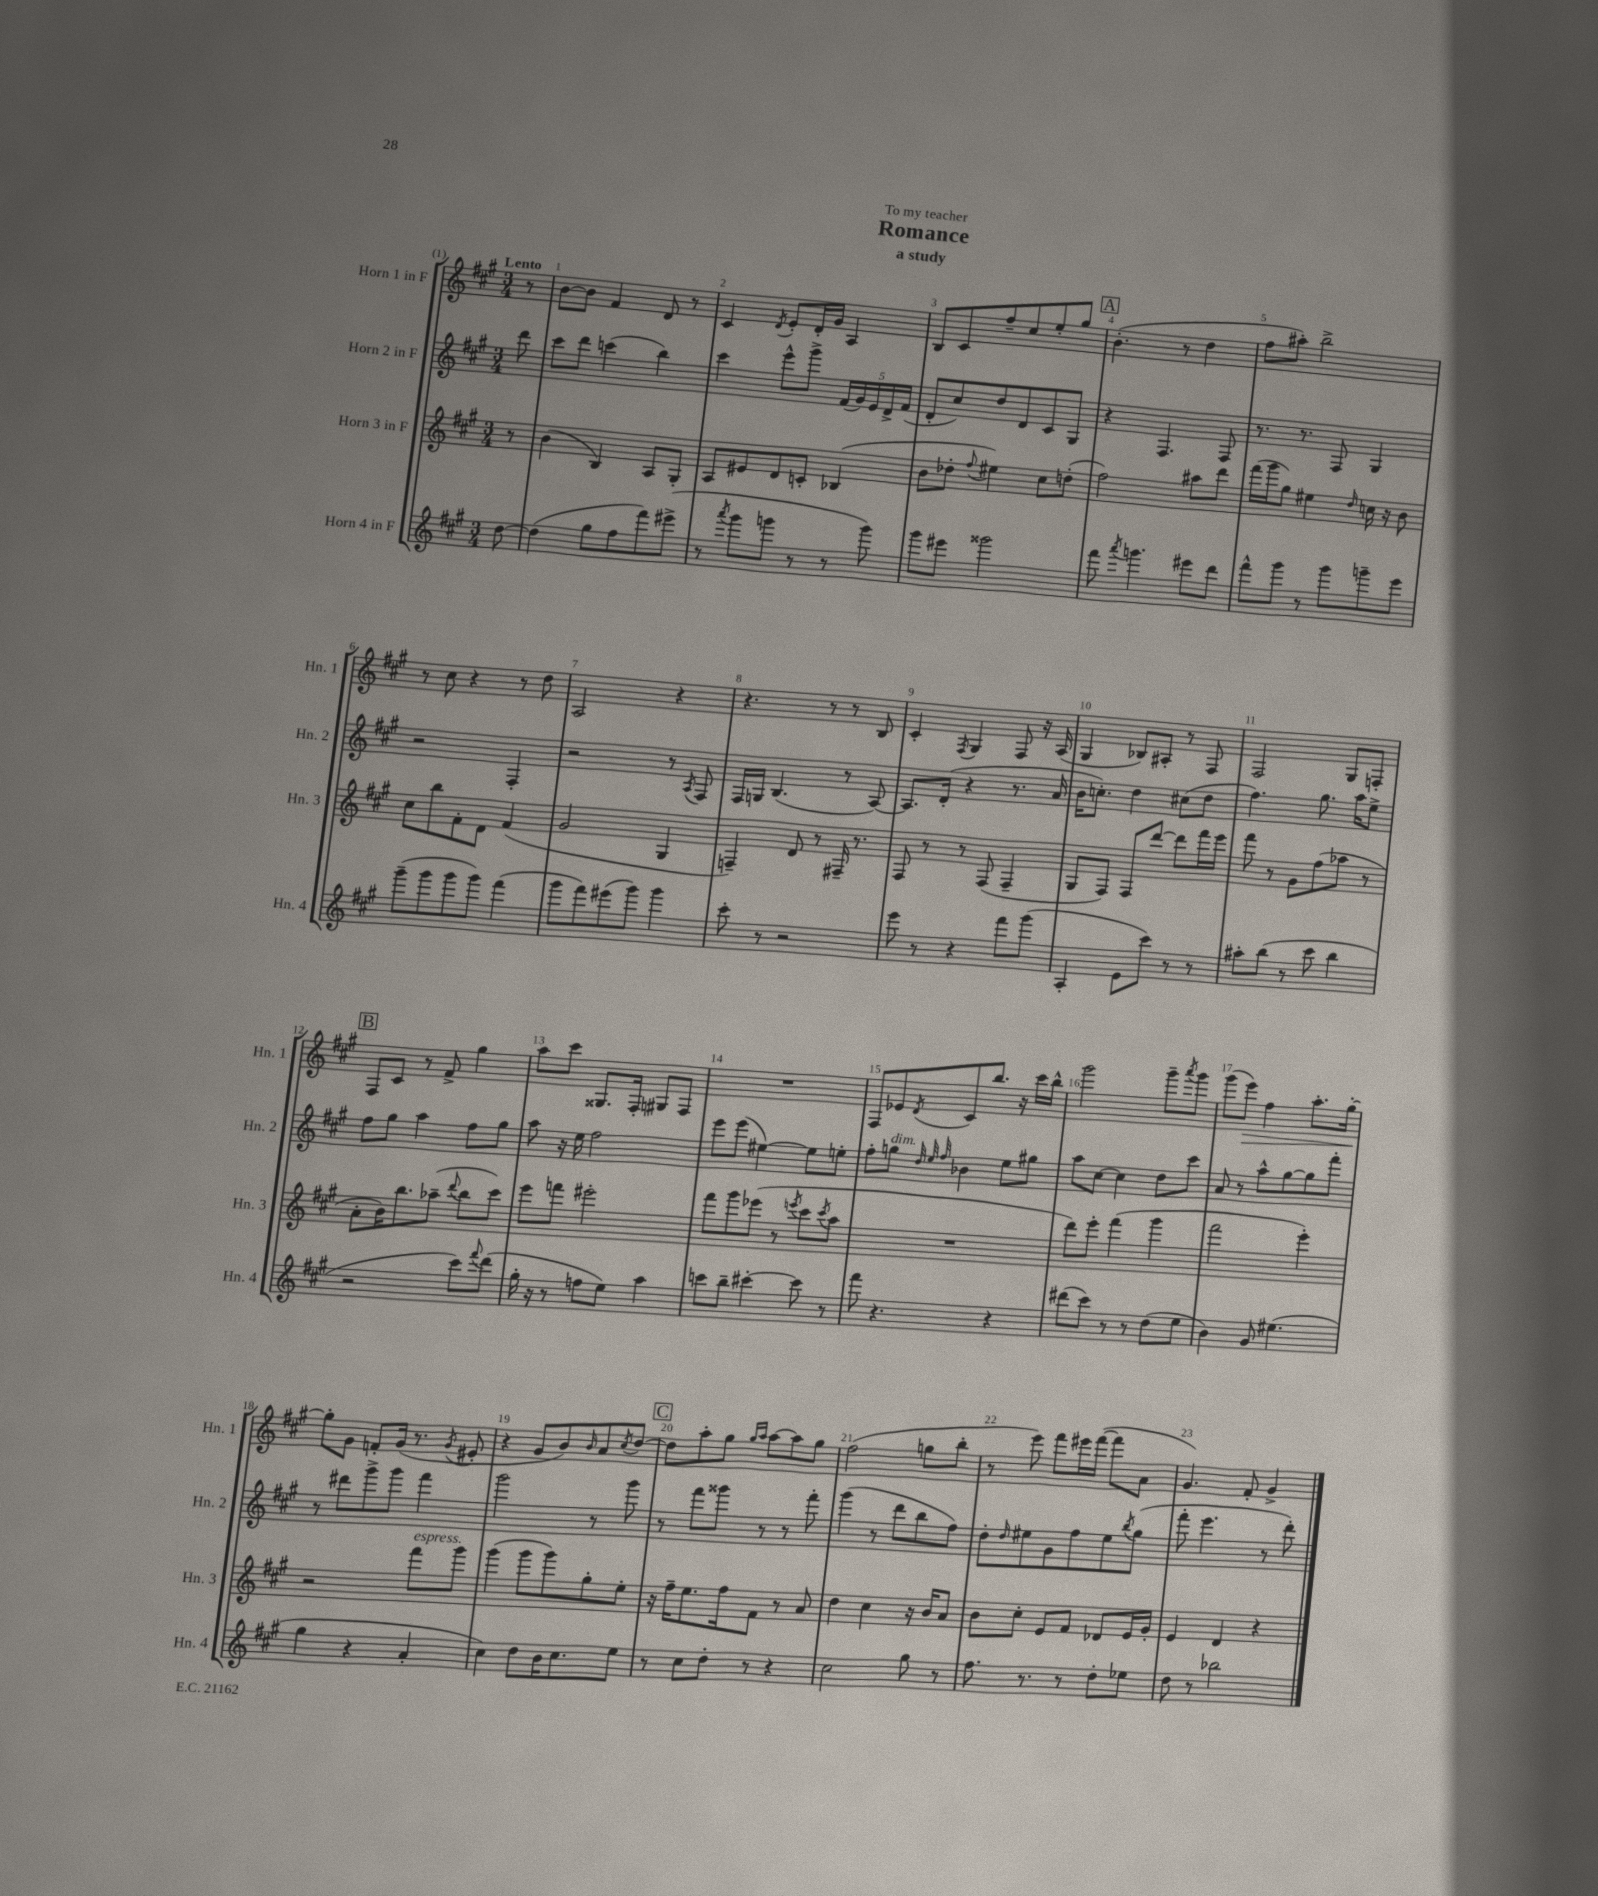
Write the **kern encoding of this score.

**kern	**kern	**kern	**kern	**dynam
*part4	*part3	*part2	*part1	*part1
*staff4	*staff3	*staff2	*staff1	*staff1
*I"Horn 4 in F	*I"Horn 3 in F	*I"Horn 2 in F	*I"Horn 1 in F	*
*I'Hn. 4	*I'Hn. 3	*I'Hn. 2	*I'Hn. 1	*
*clefG2	*clefG2	*clefG2	*clefG2	*
*k[f#c#g#]	*k[f#c#g#]	*k[f#c#g#]	*k[f#c#g#]	*
*M3/4	*M3/4	*M3/4	*M3/4	*
=	=	=	=	=
!	!	!	!LO:TX:a:B:t=Lento	!
[8dd\	8r	8ddd\	8r	.
=1	=1	=1	=1	=1
(4dd\]	(4b\	8ccc#\L	[8b\L	.
.	.	8ddd\J	8b\J]	.
8gg#\L	4B/)	(4cccn\	4f#/	.
8ff#\	.	.	.	.
8fff#\)	8A/L	4bb\)	8d/	.
(8eee#X^\J	8G#'/J	.	8r	.
=2	=2	=2	=2	=2
8r	8A/L	4ccc#\	4c#/	.
8qaaa/	.	.	.	.
8ggg#\L	8e#X/	.	.	.
.	.	.	8qd/	.
8gggn\J	8d/	8eee^^\L	8e'/L	.
8r	8cn'/J	8ggg#^\J	16d'/L	.
.	.	.	16g#/JJ	.
8r	(4B-X/	(20f#/LL	4A/	.
.	.	20g#/)	.	.
.	.	20e/	.	.
8ggg\)	.	.	.	.
.	.	20d^/	.	.
.	.	(20f#/JJ	.	.
=3	=3	=3	=3	=3
8ggg#\L	8b\L	8d'/L	8B/L	.
8eee#X\J	8dd-X'\J	8cc#/)	8c#/	.
.	8qqff#/	.	.	.
2ggg##X\	4ee#X\)	8dd/	8ff#~/	.
.	.	8d/	8cc#/	.
.	8cc#\L	8c#/	8ee'/	.
.	(8ddn'\J	8G#/J	8gg#/J	.
!!LO:REH:place=s1:t=A
=4	=4	=4	=4	=4
8fff#\	2ff#\)	4r	(4.b'\	.
8qaaa/	.	.	.	.
4.gggn\	.	.	.	.
.	.	4.F#/	.	.
.	.	.	8r	.
8eee#X\L	8aa#X\L	.	4dd\	.
8ddd\J	8ddd\J	8F#/	.	.
=5	=5	=5	=5	=5
8fff#^^\L	(16fff#\LL	8.r	8ff#\L	.
.	16ggg#\J	.	.	.
8ggg#\J	8gg#\J)	.	8aa#X'\J)	.
.	.	8.r	.	.
8r	4ee#X\	.	2bb^\	.
8ggg#\L	.	8F#/	.	.
.	16qqdd/	.	.	.
8gggn~\	16ccn\	4G#/	.	.
.	16r	.	.	.
8eee\J	8b\	.	.	.
!!LO:LB:g=z
=6	=6	=6	=6	=6
(8ggg#~\L	8cc#\L	2r	8r	.
8ggg#\	8bb\	.	8cc#\	.
8ggg#\	8f#'\	.	4r	.
8ggg#\J)	8d\J	.	.	.
(4fff#\	(4f#/	4F#'/	8r	.
.	.	.	8dd\	.
=7	=7	=7	=7	=7
8ggg#\L	2g#/	2r	2A/	.
8fff#\)	.	.	.	.
(8eee#X\	.	.	.	.
8ggg#\J)	.	.	.	.
4ggg#\	4G#/	8r	4r	.
.	.	8qA/	.	.
.	.	8F#/	.	.
=8	=8	=8	=8	=8
8ccc#'\	4Fn~/)	16F#/LL	4.r	.
.	.	16Gn/JJ	.	.
8r	.	(4.B/	.	.
2r	8d/	.	.	.
.	8r	.	8r	.
.	16F#X~/	8r	8r	.
.	8.r	.	.	.
.	.	[8A/)	8B/	.
=9	=9	=9	=9	=9
8eee\	8F#/	8.A/L]	4c#'/	.
8r	8r	.	.	.
.	.	(16d'/Jk	.	.
.	.	.	8qF#/	.
4r	8r	4r	4G#/	.
.	(8F#/	.	.	.
8fff#\L	4F#~/	8.r	8F#/	.
(8ggg#\J	.	.	16r	.
.	.	16a/	(16A/	.
=10	=10	=10	=10	=10
4A'/	8G#/L	16b\KL	4G#/	.
.	.	8.ccn'\J)	.	.
.	8F#/J)	.	.	.
8e\L	8F#/L	4dd\	8B-X/L)	.
8ccc#\J)	[8ddd/J	.	8A#X'/J	.
8r	8ddd\L]	(8cc#X\L	8r	.
8r	16fff#\L	8dd\J	8F#/	.
.	16eee\JJ	.	.	.
=11	=11	=11	=11	=11
8aa#X'\L	8fff#\	4.ff#\)	2F#/	.
(8bb\J	8r	.	.	.
8r	8g#\L	.	.	.
8ccc#\	(8ff#\	8.gg#\	.	.
4bb\	8aa-X\J	.	8G#/L	.
.	.	16aa\KL	.	.
.	8r	8ee^\J	8Fn'/J	.
!!LO:LB:g=z
!!LO:REH:place=s1:t=B
=12	=12	=12	=12	=12
2r	8a'\L	8ff#\L	8F#/L	.
.	16b\K)	8gg#\J	8c#/J	.
.	8.bb\	.	.	.
.	.	4aa\	8r	.
.	(8aa-X~\J	.	8f#^/	.
.	8qqddd/	.	.	.
8ccc#\L)	8bb\L	8ff#\L	4gg#\	.
8qqfff#/	.	.	.	.
(8ddd\J	8ccc#\J)	8gg#\J	.	.
=13	=13	=13	=13	=13
16gg#'\	8eee\L	8aa\	8aa\L	.
16r	.	.	.	.
8r	8fffn\J	16r	8ccc#\J	.
.	.	16ee\	.	.
8ffn\L	2eee#X'\	2ff#\	8.G##X/L	.
8ee\J)	.	.	.	.
.	.	.	16F#'/Jk	.
4aa\	.	.	8G#X/L	.
.	.	.	8F#/J	.
=14	=14	=14	=14	=14
8cccn\L	8fff#\L	8eee\L	2.r	.
8bb~\J	8ggg#\	(8eee\J	.	.
[4ccc#X'\	(8eee-X\J	[4ee#X\)	.	.
.	8r	.	.	.
.	8qeeen/	.	.	.
8ccc#\]	8ccc#\L	8ee#\L]	.	.
.	8qccc#/	.	.	.
8r	8aa\J	8een'\J	.	.
=15	=15	=15	=15	=15
8fff#\	2.r	8ff#'\L	8F#/L	.
!	!	!LO:TX:a:i:t=dim.	!	!
4.r	.	8ggn\J	8e-X/	.
.	.	32qqdd/	.	.
.	.	32qqee/	.	.
.	.	32qqff#/	8qd/	.
.	.	4b-X\	8c#/	.
.	.	.	8.bb/J	.
4r	.	8ee\L	.	.
.	.	.	16r	.
.	.	8gg#X\J	16ccc#\LL	.
.	.	.	16bb^^\JJ	.
=16	=16	=16	=16	=16
(8ddd#X\L	8ddd\L)	8aa\L	2ggg#\	.
8ccc#\J)	8eee'\J	[8cc#\J	.	.
8r	(4fff#\	4cc#\]	.	.
8r	.	.	.	.
(8dd\L	4ggg#\	8dd\L	8ggg#~\L	.
.	.	.	8qaaa/	.
8ee\J	.	8ccc#\J	8ggg#\J	.
=17	=17	=17	=17	=17
4b\)	2fff#\	8a/	(8ggg#\L	.
!	!	!	!	!LO:HP:b
.	.	8r	8eee\J)	>
8g#/	.	8aa^^\L	4ff#\	.
(4.ee#X\	.	[8gg#\	.	.
.	4eee'\)	8gg#\]	8.aa'\L	.
.	.	8fff#'\J	.	.
.	.	.	[16gg#'\Jk	.
!!LO:LB:g=z
=18	=18	=18	=18	=18
4gg#\	2r	8r	8gg#'\L]	.
.	.	8ddd#X\L	8g#\J	]
4r	.	8ggg#^\	8fn'/L	.
.	.	8ggg#\J	(16g#/Jk	.
.	.	.	8.r	.
!	!LO:TX:a:i:t=espress.	!	!	!
4a'/	8fff#\L	4fff#\	.	.
.	.	.	8qg#/	.
.	8ggg#\J	.	8e#X'/	.
=19	=19	=19	=19	=19
4cc#\)	(4ggg#\	2ggg#\	4r	.
8dd\L	8ggg#\L	.	8g#/L	.
16b\K	8ggg#\)	.	8b/)	.
8.cc#\	.	.	.	.
.	.	.	16qqb/	.
.	8gg#'\	8r	8a/	.
.	.	.	8qcc#/	.
8ee\J	8ee'\J	8ggg#\	[8dd/J	.
!!LO:REH:place=s1:t=C
=20	=20	=20	=20	=20
8r	16r	8r	8dd\L]	.
.	16ff#~\KL	.	.	.
8cc#\L	8.ee\	8fff#\L	8aa'\	.
8dd'\J	.	8ggg##X\J	8gg#\J	.
.	16ff#\k	.	.	.
.	.	.	16qqgg#/LL	.
.	.	.	16qqaa/JJ	.
8r	8f#\J	8r	[8aa\L	.
4r	8r	8r	8aa\]	.
.	8a/	8fff#'\	8gg#\J	.
=21	=21	=21	=21	=21
2cc#\	4dd\	(4ggg#\	(2ff#\	.
.	4cc#\	8r	.	.
.	.	8ddd\L	.	.
8gg#\	16r	8bb\	8ggn\L	.
.	16b/KL	.	.	.
8r	8a/J	8ff#\J)	8bb'\J	.
=22	=22	=22	=22	=22
8.ff#\	8b\L	8dd'\L	8r	.
.	.	16qqdd/	.	.
.	8cc#'\J	8ee#X\	8eee\)	.
8.r	.	.	.	.
.	8e/L	8g#\	8fff#\L	.
8r	8f#/J	8ff#\	16eee#X\L	.
.	.	.	([16fff#\JJ	.
8dd'\L	8d-X/L	8ee#\	8fff#\L]	.
.	.	8qbb/	.	.
8ee-X\J	16e/L	(8gg#\J	8a\J	.
.	16g#'/JJ	.	.	.
=23	=23	=23	=23	=23
8dd\	4e/	8fff#'\	4.g#/)	.
8r	.	4.eee\	.	.
2bb-X\	4d/	.	.	.
.	.	.	8f#'/	.
.	4r	8r	4g#^/	.
.	.	8ddd'\)	.	.
==	==	==	==	==
*-	*-	*-	*-	*-
